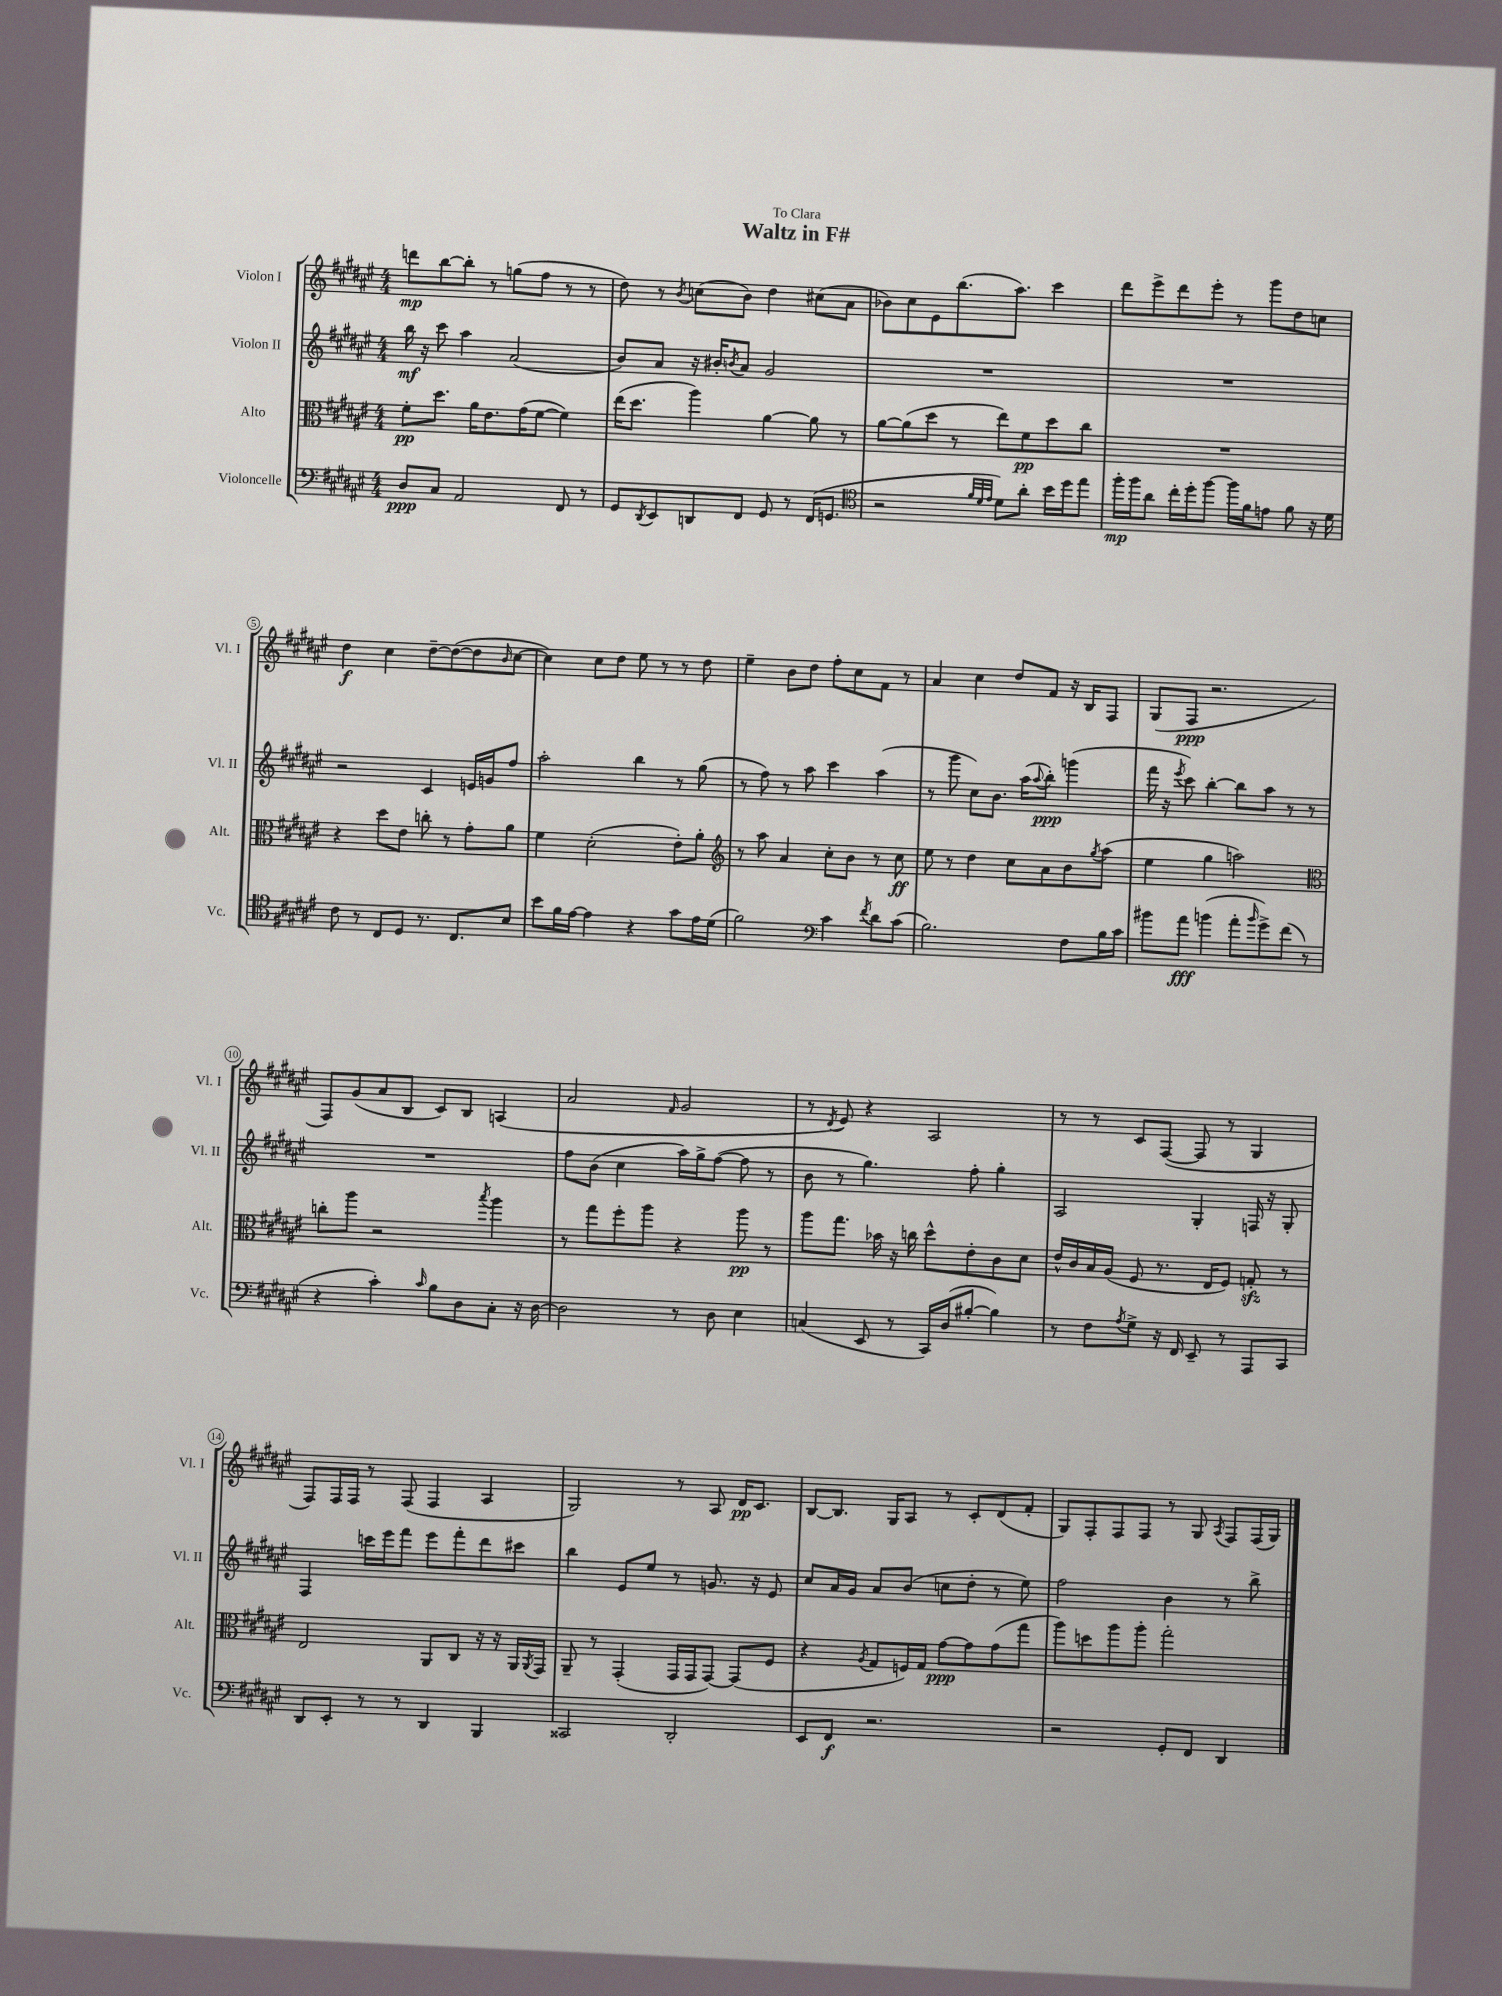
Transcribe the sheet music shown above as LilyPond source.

\header { title = "Waltz in F#" dedication = "To Clara" }
<<
\new StaffGroup <<
\new Staff = "s0" \with { instrumentName = "Violon I" shortInstrumentName = "Vl. I" } {
    \clef treble \key fis \major \numericTimeSignature \time 4/4
    d'''8\mp b''8~ b''8-. r8 g''8( fis''8 r8 r8 |
    dis''8) r8 \acciaccatura { b'8 } c''8( b'8) dis''4 cis''8( ais'8 |
    bes'8) cis''8 eis'8 b''8.( ais''8.) cis'''4 |
    dis'''8 eis'''8-> dis'''8 eis'''8-. r8 gis'''8 dis''8 c''8 |
    dis''4\f cis''4 dis''8~-- dis''8~( dis''8 \grace { b'16 } cis''8~ |
    cis''4) cis''8 dis''8 eis''8 r8 r8 dis''8 |
    eis''4-- b'8 dis''8 fis''8-. cis''8 fis'8 r8 |
    ais'4 cis''4 dis''8 fis'8 r16 b16 fis8 |
    gis8( fis8\ppp r2. |
    fis8) gis'8( ais'8 b8 cis'8) b8 a4( |
    ais'2 \grace { fis'16 } gis'2 |
    r8 \acciaccatura { dis'8 } eis'8) r4 ais2 |
    r8 r8 cis'8 fis8~( fis8 r8 gis4 |
    fis8) fis16 fis16 r8 fis8( fis4 ais4 |
    gis2) r8 ais8 dis'16\pp cis'8. |
    b8~ b8. gis16 ais8 r8 cis'8-. dis'8( fis'8-. |
    gis8) fis8-. fis8 fis8 r8 gis8 \acciaccatura { ais8 } fis8 fis16( gis16) \bar "|." |
}
\new Staff = "s1" \with { instrumentName = "Violon II" shortInstrumentName = "Vl. II" } {
    \clef treble \key fis \major \numericTimeSignature \time 4/4
    b''16\mf r16 cis'''8 ais''4 ais'2( |
    b'8) ais'8 r16 bis'16-. \acciaccatura { b'8 } ais'8 gis'2 |
    R1 |
    R1 |
    r2 cis'4 e'16 g'16 fis''8 |
    ais''2-. b''4 r8 gis''8( |
    r8 fis''8) r8 ais''8 cis'''4 ais''4( |
    r8 gis'''8 cis''8) b'8. ais''16( \appoggiatura { ais''8 } b''8-.\ppp) g'''4( |
    fis'''16 r16 \acciaccatura { eis'''8 } cis'''8) b''4~-. b''8 ais''8 r8 r8 |
    R1 |
    fis''8 b'8( cis''4 ais''16) gis''16-> fis''8~( fis''8 r8 |
    b'8 r8 gis''4.) fis''8-. gis''4-. |
    ais2 gis4-. f16 r16 gis8-. |
    fis4 c'''16 eis'''16 fis'''8 eis'''8 fis'''8-. dis'''8 cis'''8 |
    b''4 eis'8 eis''8 r8 g'8. r16 eis'8 |
    cis''8 ais'16 gis'16 ais'8 b'8( c''8 dis''8-. r8 eis''8) |
    fis''2 b'4 r8 b''8-> \bar "|." |
}
\new Staff = "s2" \with { instrumentName = "Alto" shortInstrumentName = "Alt." } {
    \clef alto \key fis \major \numericTimeSignature \time 4/4
    fis'8-.\pp dis''8. ais'16 eis'8. gis'16( fis'8~ fis'4) |
    eis''16( dis''8. ais''4) ais'4~ ais'8 r8 |
    ais'8~ ais'8( dis''8 r8 eis''8) fis'8\pp dis''8 cis''8 |
    R1 |
    r4 dis''8 eis'8 c''8-. r8 gis'8-. ais'8 |
    fis'4 dis'2-.( eis'8-.) ais'8-. |
    \clef treble r8 ais''8 ais'4 cis''8-. b'8 r8 cis''8\ff |
    eis''8 r8 dis''4 cis''8 ais'8 b'8 \acciaccatura { gis''8 } ais''8( |
    eis''4 gis''4 a''2) |
    \clef alto c''8-. ais''8 r2 \acciaccatura { b''8 } ais''4 |
    r8 gis''8 fis''8-. ais''8 r4 ais''8\pp r8 |
    ais''8 gis''8. bes'16 r16 c''16 dis''8-^ eis'8-. cis'8 dis'8 |
    eis'16-^ cis'16 b16 ais16( fis8 r8. eis16 fis8) g8-.\sfz r8 |
    eis2 ais,8 cis8 r16 r16 ais,16 \acciaccatura { ais,8 } gis,16 |
    ais,8-- r8 gis,4-.( gis,16 gis,16 gis,8~) gis,8( fis8 |
    r4 \acciaccatura { ais8 } gis8 f16) gis16 gis'8~\ppp gis'8 gis'8( gis''8 |
    ais''8) d''8 ais''8 ais''8-. gis''2-. \bar "|." |
}
\new Staff = "s3" \with { instrumentName = "Violoncelle" shortInstrumentName = "Vc." } {
    \clef bass \key fis \major \numericTimeSignature \time 4/4
    dis8\ppp cis8 ais,2 fis,8 r8 |
    gis,8 \acciaccatura { dis,8 } eis,8 d,8 fis,8 gis,8 r8 fis,16( g,8. |
    \clef tenor r2 \grace { fis'32 dis'32 eis'32 } dis'8) ais'8-. b'16 dis''16 eis''8 |
    fis''16-.\mp fis''16 ais'8 cis''16-. dis''16-. fis''8~ fis''16 fis'16 e'8 fis'8 r16 dis'16 |
    cis'8 r8 cis8 dis8 r8. cis8. b8 |
    b'8 fis'16 eis'16~ eis'4 r4 gis'8 eis'16 dis'16( |
    fis'2) \clef bass cis'4 \acciaccatura { fis'8 } dis'8 cis'8( |
    b2.) fis8 b16 cis'16 |
    bis'8 ais'8\fff b'4( ais'8-. \grace { b'16 } gis'8->) fis'8( r8 |
    r4 cis'4-.) \grace { cis'16 } b8 dis8 cis8-. r16 dis16~ |
    dis2 r8 dis8 eis4 |
    c4( eis,8 r8 cis,16) dis16( bis8~-. bis4) |
    r8 fis8 \acciaccatura { ais8 } gis8-> r16 fis,16 eis,8-- r8 ais,,8 cis,8 |
    dis,8 eis,8-. r8 r8 dis,4 b,,4 |
    cisis,2 dis,2-. |
    eis,8 fis,8\f r2. |
    r2 gis,8-. fis,8 dis,4 \bar "|." |
}
>>
>>
\layout { \context { \Score \override BarNumber.stencil = #(make-stencil-circler 0.1 0.3 ly:text-interface::print) } }
